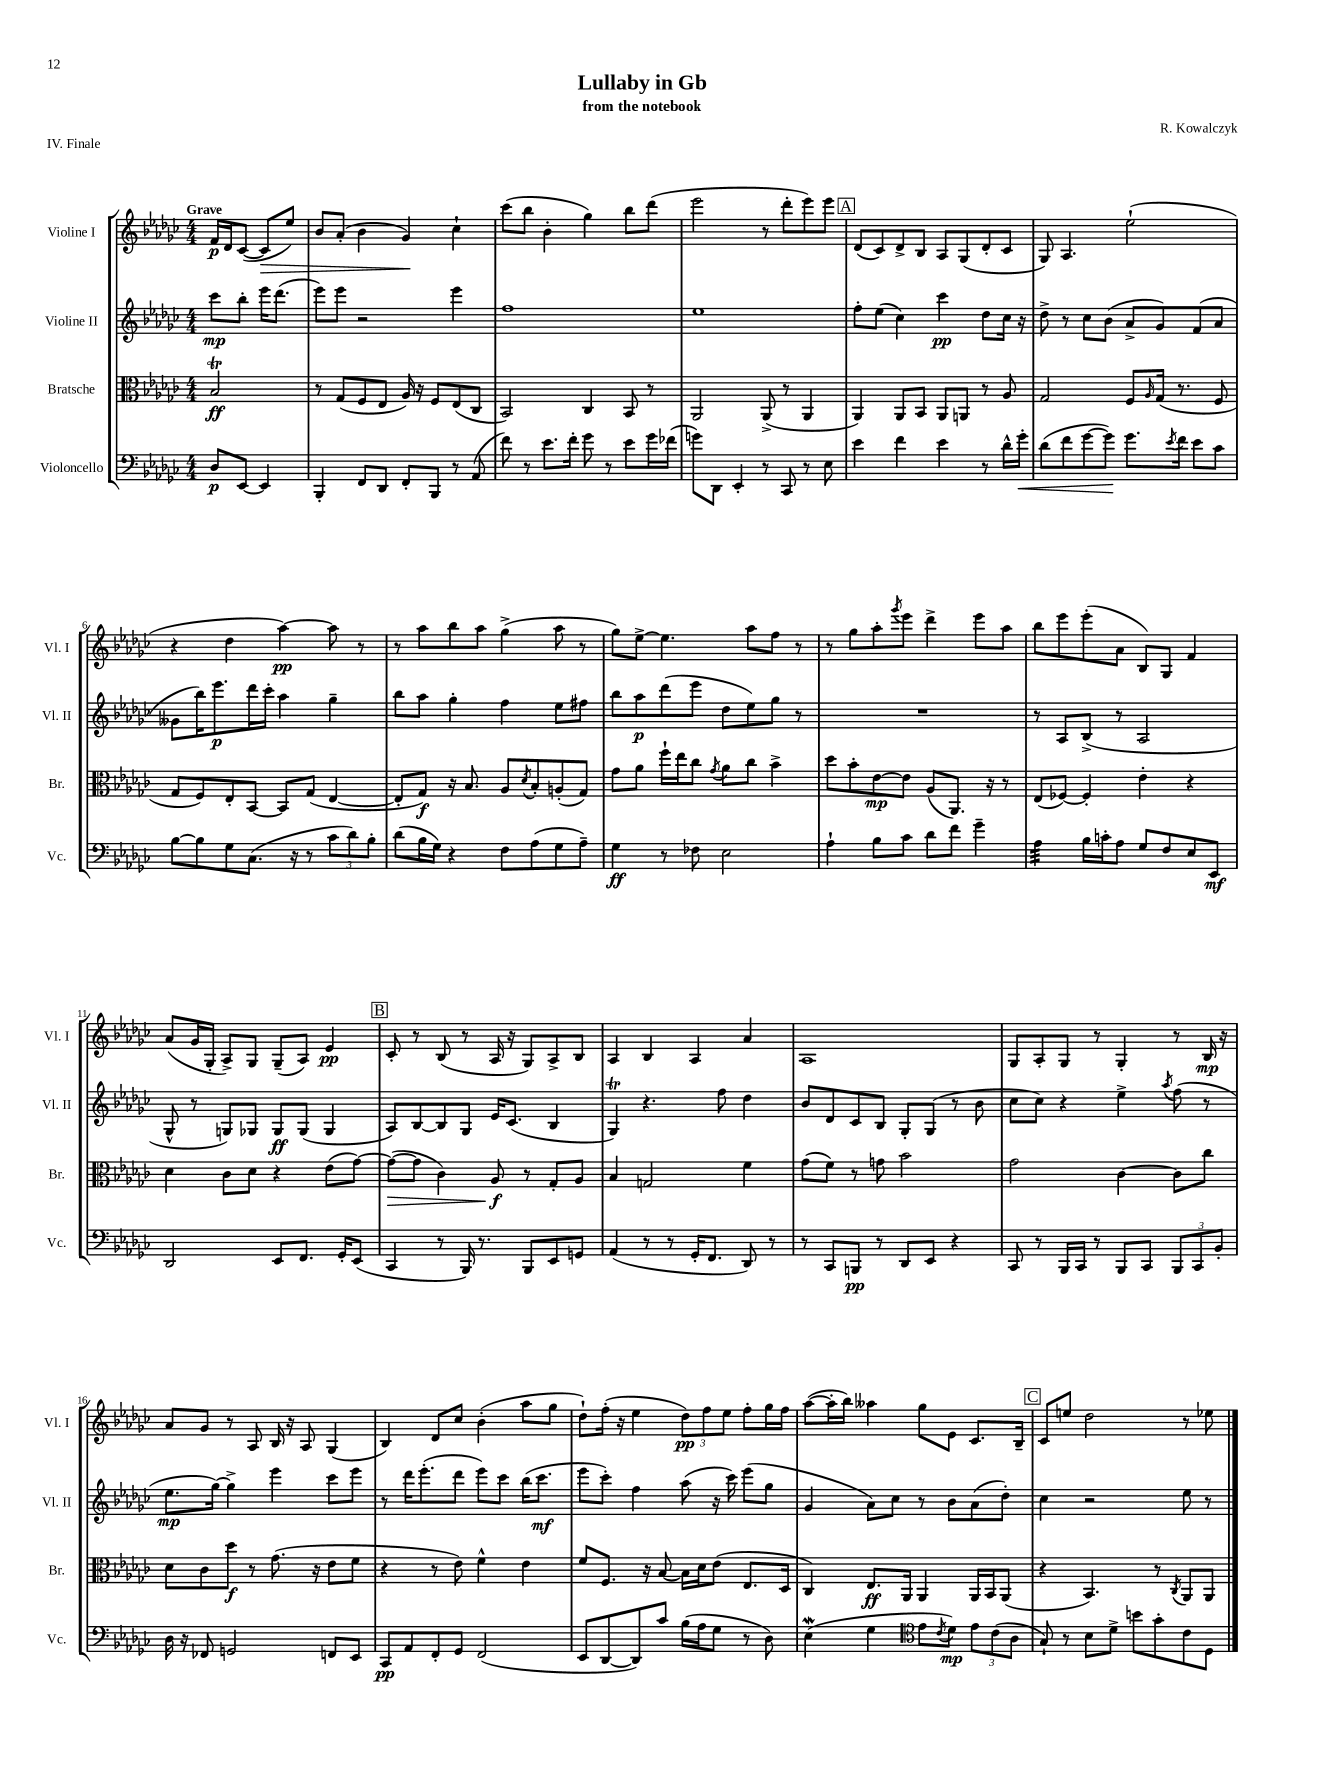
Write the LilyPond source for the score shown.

\header { title = "Lullaby in Gb" composer = "R. Kowalczyk" subtitle = "from the notebook" piece = "IV. Finale" }
<<
\new StaffGroup <<
\new Staff = "s0" \with { instrumentName = "Violine I" shortInstrumentName = "Vl. I" } {
    \clef treble \key ges \major \numericTimeSignature \time 4/4 \partial 2 \tempo "Grave"
    f'16\p des'16 ces'8~( ces'8\> ees''8) |
    bes'8 aes'8-.( bes'4 ges'4\!) ces''4-! |
    ces'''8( bes''8 bes'4-. ges''4) bes''8 des'''8( |
    ees'''2 r8 des'''8-. ees'''8) ees'''8 |
    \mark \markup { \box "A" } des'8( ces'8) des'8-> bes8 aes8 ges8( des'8-. ces'8 |
    ges8) aes4. ees''2-!( |
    r4 des''4 aes''4~\pp) aes''8 r8 |
    r8 aes''8 bes''8 aes''8 ges''4->( aes''8 r8 |
    ges''8) ees''8~-> ees''4. aes''8 f''8 r8 |
    r8 ges''8 aes''8-. \acciaccatura { ges'''8 } ees'''8 des'''4-> ees'''8 aes''8 |
    bes''8 ees'''8 ees'''8-.( aes'8 bes8) ges8 f'4 |
    aes'8( ges'16 ges16-. aes8->) ges8 ges8--( aes8) ees'4\pp |
    \mark \markup { \box "B" } ces'8-. r8 bes8( r8 aes16 r16 ges8) aes8-> bes8 |
    aes4 bes4 aes4 aes'4 |
    aes1 |
    ges8 aes8-. ges8 r8 ges4-. r8 bes16\mp r16 |
    aes'8 ges'8 r8 aes8 bes16 r16 aes8 ges4( |
    bes4) des'8 ces''8 bes'4-.( aes''8 ges''8 |
    des''8-!) f''16-.( r16 ees''4 \tuplet 3/2 { des''8\pp) f''8 ees''8 } f''8-. ges''16 f''16 |
    aes''8~( aes''16-. bes''16) aeses''4 ges''8 ees'8 ces'8. bes16-- |
    \mark \markup { \box "C" } ces'8 e''8 des''2 r8 ees''8 \bar "|." |
}
\new Staff = "s1" \with { instrumentName = "Violine II" shortInstrumentName = "Vl. II" } {
    \clef treble \key ges \major \numericTimeSignature \time 4/4 \partial 2
    ces'''8\mp bes''8-. ees'''16 des'''8.( |
    ees'''8) ees'''8 r2 ees'''4 |
    f''1 |
    ees''1 |
    \mark \markup { \box "A" } f''8-. ees''8( ces''4) ces'''4\pp des''8 ces''16 r16 |
    des''8-> r8 ces''8 bes'8( aes'8-> ges'8) f'8( aes'8 |
    geses'8 bes''16) ees'''8.\p des'''16 ces'''16-. aes''4 ges''4-- |
    bes''8 aes''8 ges''4-. f''4 ees''8 fis''8 |
    bes''8 aes''8\p des'''8( ees'''8 des''8 ees''8) ges''8 r8 |
    R1 |
    r8 aes8 bes8->( r8 aes2 |
    ges8-^ r8 g8) ges8 ges8\ff ges8( ges4 |
    \mark \markup { \box "B" } aes8) bes8~ bes8 ges8 ees'16 ces'8.( bes4 |
    ges4\trill) r4. f''8 des''4 |
    bes'8 des'8 ces'8 bes8 ges8-. ges8( r8 bes'8 |
    ces''8 ces''8) r4 ees''4-> \acciaccatura { aes''8 } f''8( r8 |
    ees''8.\mp ges''16~) ges''4-> ees'''4 ces'''8 ees'''8 |
    r8 des'''16 ees'''8.-.( des'''8 ees'''8) ces'''8 bes''16( ces'''8.\mf |
    ees'''8 ces'''8-.) f''4 aes''8( r16 ces'''16) ees'''8( ges''8 |
    ges'4 aes'8) ces''8 r8 bes'8 aes'8( des''8-.) |
    \mark \markup { \box "C" } ces''4 r2 ees''8 r8 \bar "|." |
}
\new Staff = "s2" \with { instrumentName = "Bratsche" shortInstrumentName = "Br." } {
    \clef alto \key ges \major \numericTimeSignature \time 4/4 \partial 2
    bes2\trill\ff |
    r8 ges8( f8 ees8 aes16) r16 f8 ees8( ces8 |
    bes,2) ces4 bes,8 r8 |
    aes,2 aes,8->( r8 aes,4 |
    \mark \markup { \box "A" } aes,4) aes,8 bes,8 aes,8 a,8 r8 aes8 |
    ges2 f8 \grace { aes16 } ges16( r8. f8 |
    ges8 f8) ees8-. bes,8~ bes,8 ges8( ees4~ |
    ees8-. ges8\f) r16 bes8. aes8 \acciaccatura { des'8 } bes8-. a8-.( ges8) |
    ges'8 aes'8 f''16-! ees''16 ces''8 \acciaccatura { ges'8 } aes'8 ces''8 bes'4-> |
    des''8 bes'8-. ees'8~\mp ees'8 aes8( aes,8.) r16 r8 |
    ees8( fes8~) fes4-. ees'4-. r4 |
    des'4 ces'8 des'8 r4 ees'8( ges'8~) |
    \mark \markup { \box "B" } ges'8~\>( ges'8 ces'4) aes8\f\! r8 ges8-. aes8 |
    bes4 g2 f'4 |
    ges'8( f'8) r8 g'8 bes'2 |
    ges'2 ces'4~ ces'8 ces''8 |
    des'8 ces'8 des''8\f r8 ges'8.( r16 ees'8 f'8 |
    r4 r8 ees'8) f'4-^ ees'4 |
    f'8 f8. r16 bes8~ bes16 des'16 ees'8( ees8. des16 |
    ces4) ees8.\ff aes,16 aes,4 aes,16 bes,16 aes,8( |
    \mark \markup { \box "C" } r4 bes,4.) r8 \acciaccatura { ces8 } aes,8 aes,8 \bar "|." |
}
\new Staff = "s3" \with { instrumentName = "Violoncello" shortInstrumentName = "Vc." } {
    \clef bass \key ges \major \numericTimeSignature \time 4/4 \partial 2
    des8\p ees,8~ ees,4 |
    bes,,4-. f,8 des,8 f,8-. bes,,8 r8 aes,8( |
    f'8) r8 ees'8. f'16-. ges'8 r8 ees'8 ges'16 fes'16( |
    g'8) des,8 ees,4-. r8 ces,8 r8 ees8 |
    \mark \markup { \box "A" } ees'4 f'4 ees'4 r8 des'16-^ ges'16-.\< |
    des'8( f'8 ges'8~ ges'8\!) ges'8. \acciaccatura { ees'8 } f'16 ees'8 ces'8 |
    bes8~ bes8 ges8 ces8.( r16 r8 \tuplet 3/2 { ces'8 des'8) bes8-. } |
    des'8( bes16 ges16) r4 f8 aes8( ges8 aes8--) |
    ges4\ff r8 fes8 ees2 |
    aes4-! bes8 ces'8 des'8 f'8 ges'4-- |
    aes4:32 bes16 c'16-. aes8 ges8 f8 ees8 ees,8\mf |
    des,2 ees,8 f,8. ges,16-. ees,8( |
    \mark \markup { \box "B" } ces,4 r8 bes,,16) r8. bes,,8 ees,8 g,8 |
    aes,4( r8 r8 ges,16-. f,8. des,8) r8 |
    r8 ces,8 b,,8\pp r8 des,8 ees,8 r4 |
    ces,8 r8 bes,,16 ces,16 r8 bes,,8 ces,8 \tuplet 3/2 { bes,,8 ces,8 bes,8-. } |
    des16 r16 fes,8 g,2 f,8 ees,8 |
    ces,8\pp aes,8 f,8-. ges,8 f,2( |
    ees,8 des,8~ des,8) ces'8 bes16( aes16 ges8 r8 des8) |
    ees4\mordent( ges4 \clef tenor ees'8 \acciaccatura { ces'8 } des'8\mp) \tuplet 3/2 { ees'8 ces'8( aes8 } |
    \mark \markup { \box "C" } ges8-!) r8 bes8 des'8-> b'8 ges'8-. ces'8 des8 \bar "|." |
}
>>
>>
